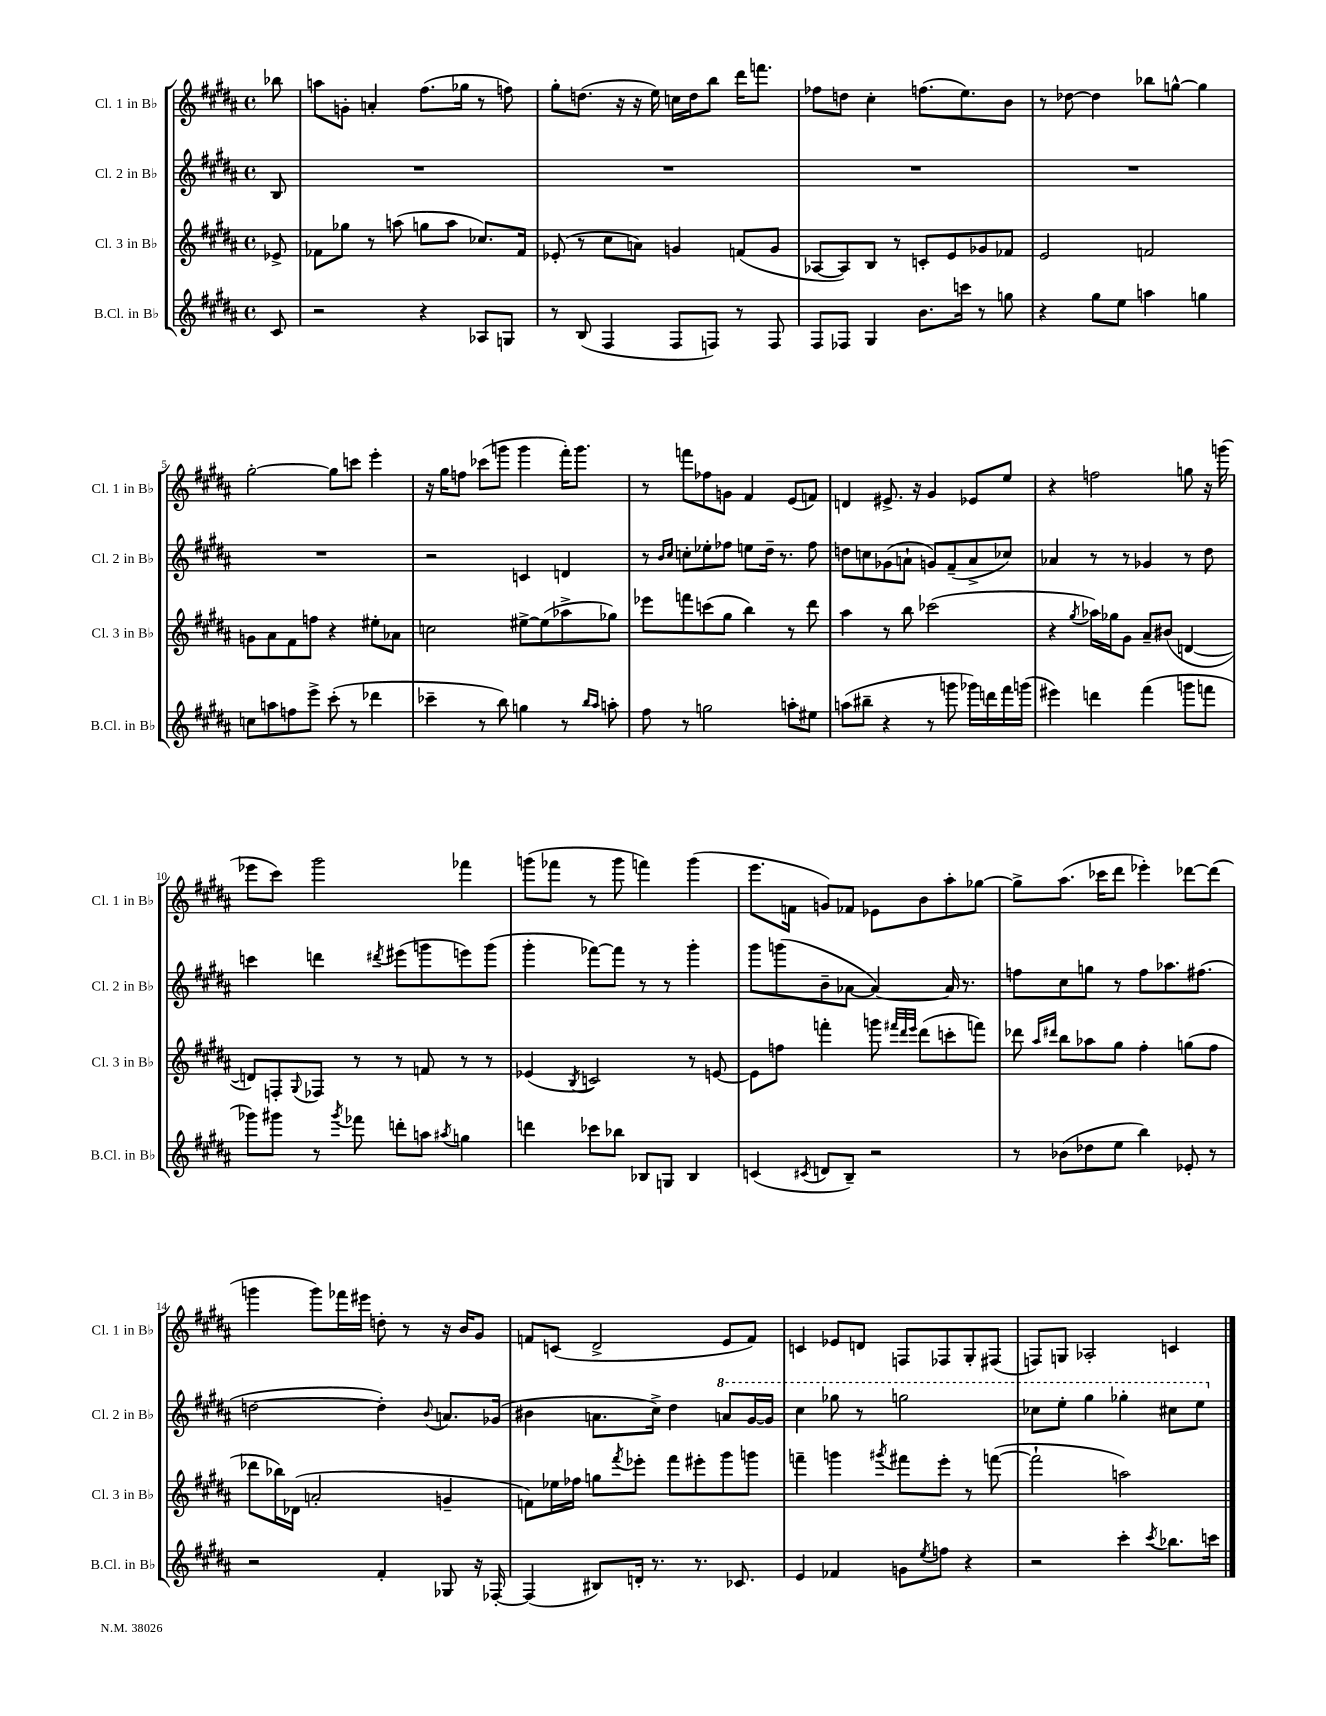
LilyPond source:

<<
\new StaffGroup <<
\new Staff = "s0" \with { instrumentName = "Cl. 1 in Bb" shortInstrumentName = "Cl. 1 in Bb" } {
    \clef treble \key b \major \defaultTimeSignature \time 4/4 \partial 8
    bes''8 |
    a''8 g'8-. a'4-. fis''8.( ges''16 r8 f''8) |
    gis''8-. d''8.( r16 r16 e''16) c''16 d''16 b''8 dis'''16 f'''8. |
    fes''8 d''8 cis''4-. f''8.( e''8.) b'8 |
    r8 des''8~ des''4 bes''8 g''8~-^ g''4 |
    gis''2~-. gis''8 c'''8 e'''4-. |
    r16 gis''16 f''8 ces'''8( g'''8 g'''4 fis'''16-.) g'''8. |
    r8 f'''8 fes''8 g'8 fis'4 e'8( f'8) |
    d'4 eis'8.-> r16 gis'4 ees'8 e''8 |
    r4 f''2 g''8 r16 g'''16( |
    ees'''8 cis'''8) gis'''2 fes'''4 |
    g'''8( fes'''8 r8 g'''8 f'''4) g'''4( |
    e'''8. f'16 g'8) fes'8 ees'8 b'8 ais''8-. ges''8~ |
    ges''8-> ais''8.( ces'''16 dis'''8 ees'''4-.) des'''8~ des'''8( |
    g'''4 g'''8) fes'''16 eis'''16 d''8-. r8 r16 b'16 gis'8 |
    f'8 c'8( dis'2-> e'8 f'8) |
    c'4 ees'8 d'8 f8 fes8 gis8-. fis8( |
    f8) g8 aes2-. c'4 \bar "|." |
}
\new Staff = "s1" \with { instrumentName = "Cl. 2 in Bb" shortInstrumentName = "Cl. 2 in Bb" } {
    \clef treble \key b \major \defaultTimeSignature \time 4/4 \partial 8
    b8 |
    R1 |
    R1 |
    R1 |
    R1 |
    R1 |
    r2 c'4 d'4 |
    r8 \grace { b'16 cis''16 } c''8-. ees''8-. fes''8 e''8 dis''16-- r8. fes''8 |
    d''8 c''8 ges'8( a'8-! g'8) fis'8--( a'8-> ces''8) |
    aes'4 r8 r8 ges'4 r8 dis''8 |
    c'''4 d'''4 \acciaccatura { dis'''8 } eis'''8( g'''8 e'''8) g'''8( |
    gis'''4-. fes'''8~) fes'''8 r8 r8 gis'''4-. |
    gis'''8 g'''8( b'8-- aes'8~ aes'4~) aes'16 r8. |
    f''8 cis''8 g''8 r8 f''8 aes''8. fis''8.( |
    d''2~ d''4-.) \appoggiatura { b'8 } a'8. ges'16( |
    bis'4 a'8. cis''16->) dis''4 \ottava #1 a''8 gis''16~ gis''16 |
    cis'''4 ges'''8 r8 g'''2 |
    ces'''8 e'''8-. gis'''4 ges'''4-. cis'''8 e'''8 \ottava #0 \bar "|." |
}
\new Staff = "s2" \with { instrumentName = "Cl. 3 in Bb" shortInstrumentName = "Cl. 3 in Bb" } {
    \clef treble \key b \major \defaultTimeSignature \time 4/4 \partial 8
    ees'8-> |
    fes'8 ges''8 r8 a''8( g''8 a''8 ces''8.) fes'16 |
    ees'8-.( r8 cis''8 a'8) g'4 f'8( g'8 |
    aes8~ aes8) b8 r8 c'8-. e'8 ges'8 fes'8 |
    e'2 f'2 |
    g'8 ais'8 fis'8 f''8 r4 eis''8-. aes'8 |
    c''2 eis''8~-> eis''8( aes''8-> ges''8) |
    ees'''8 f'''8 c'''8( gis''8 b''4) r8 dis'''8 |
    ais''4 r8 b''8 ces'''2( |
    r4 \acciaccatura { gis''8 } aes''16) ges''16 gis'8 ais'8-- bis'8( d'4~ |
    d'8) f8-. \appoggiatura { gis8 } fes8 r8 r8 f'8 r8 r8 |
    ees'4( \acciaccatura { b8 } c'2) r8 e'8~ |
    e'8 f''8 f'''4-. g'''8 \grace { fis'''32 dis'''32 e'''32 } dis'''8( c'''8-. f'''8) |
    des'''8 \grace { ais''16 dis'''16 } b''8 aes''8 gis''8 fis''4-. g''8( fis''8 |
    des'''8 bes''16) des'16( a'2-. g'4-- |
    f'8) ees''16 fes''16 g''8 \acciaccatura { fis'''8 } ees'''8-. fis'''8 eis'''8-. gis'''8 g'''8 |
    f'''4-- g'''4 \acciaccatura { gis'''8 } fis'''8 e'''8-. r8 f'''8~( |
    f'''2-! a''2) \bar "|." |
}
\new Staff = "s3" \with { instrumentName = "B.Cl. in Bb" shortInstrumentName = "B.Cl. in Bb" } {
    \clef treble \key b \major \defaultTimeSignature \time 4/4 \partial 8
    cis'8 |
    r2 r4 aes8 g8 |
    r8 b8( fis4 fis8 f8) r8 f8 |
    fis8 fes8 gis4 b'8. c'''16 r8 g''8 |
    r4 gis''8 e''8 a''4 g''4 |
    c''8 a''8 f''8 e'''8-> cis'''8-.( r8 des'''4 |
    ces'''4-- r8 b''8) g''4 r8 \grace { b''16 ais''16 } a''8-. |
    fis''8 r8 g''2 a''8-. eis''8 |
    a''8( bis''8-- r4 r8 g'''8 ges'''16) d'''16 fis'''16 g'''16( |
    eis'''4) d'''4 fis'''4( g'''8 f'''8 |
    ges'''8) gis'''8 r8 \acciaccatura { gis'''8 } fes'''8 d'''8-. a''8 \acciaccatura { ais''8 } g''4 |
    d'''4 ces'''8 bes''8 bes8 g8 bes4 |
    c'4( \acciaccatura { cis'8 } d'8 b8--) r2 |
    r8 bes'8( des''8 e''8 b''4) ees'8-. r8 |
    r2 fis'4-. ges8 r16 fes16~-. |
    fes4( bis8) d'16-. r8. r8. ces'8. |
    e'4 fes'4 g'8 \acciaccatura { e''8 } f''8 r4 |
    r2 cis'''4-. \acciaccatura { cis'''8 } bes''8. c'''16 \bar "|." |
}
>>
>>
